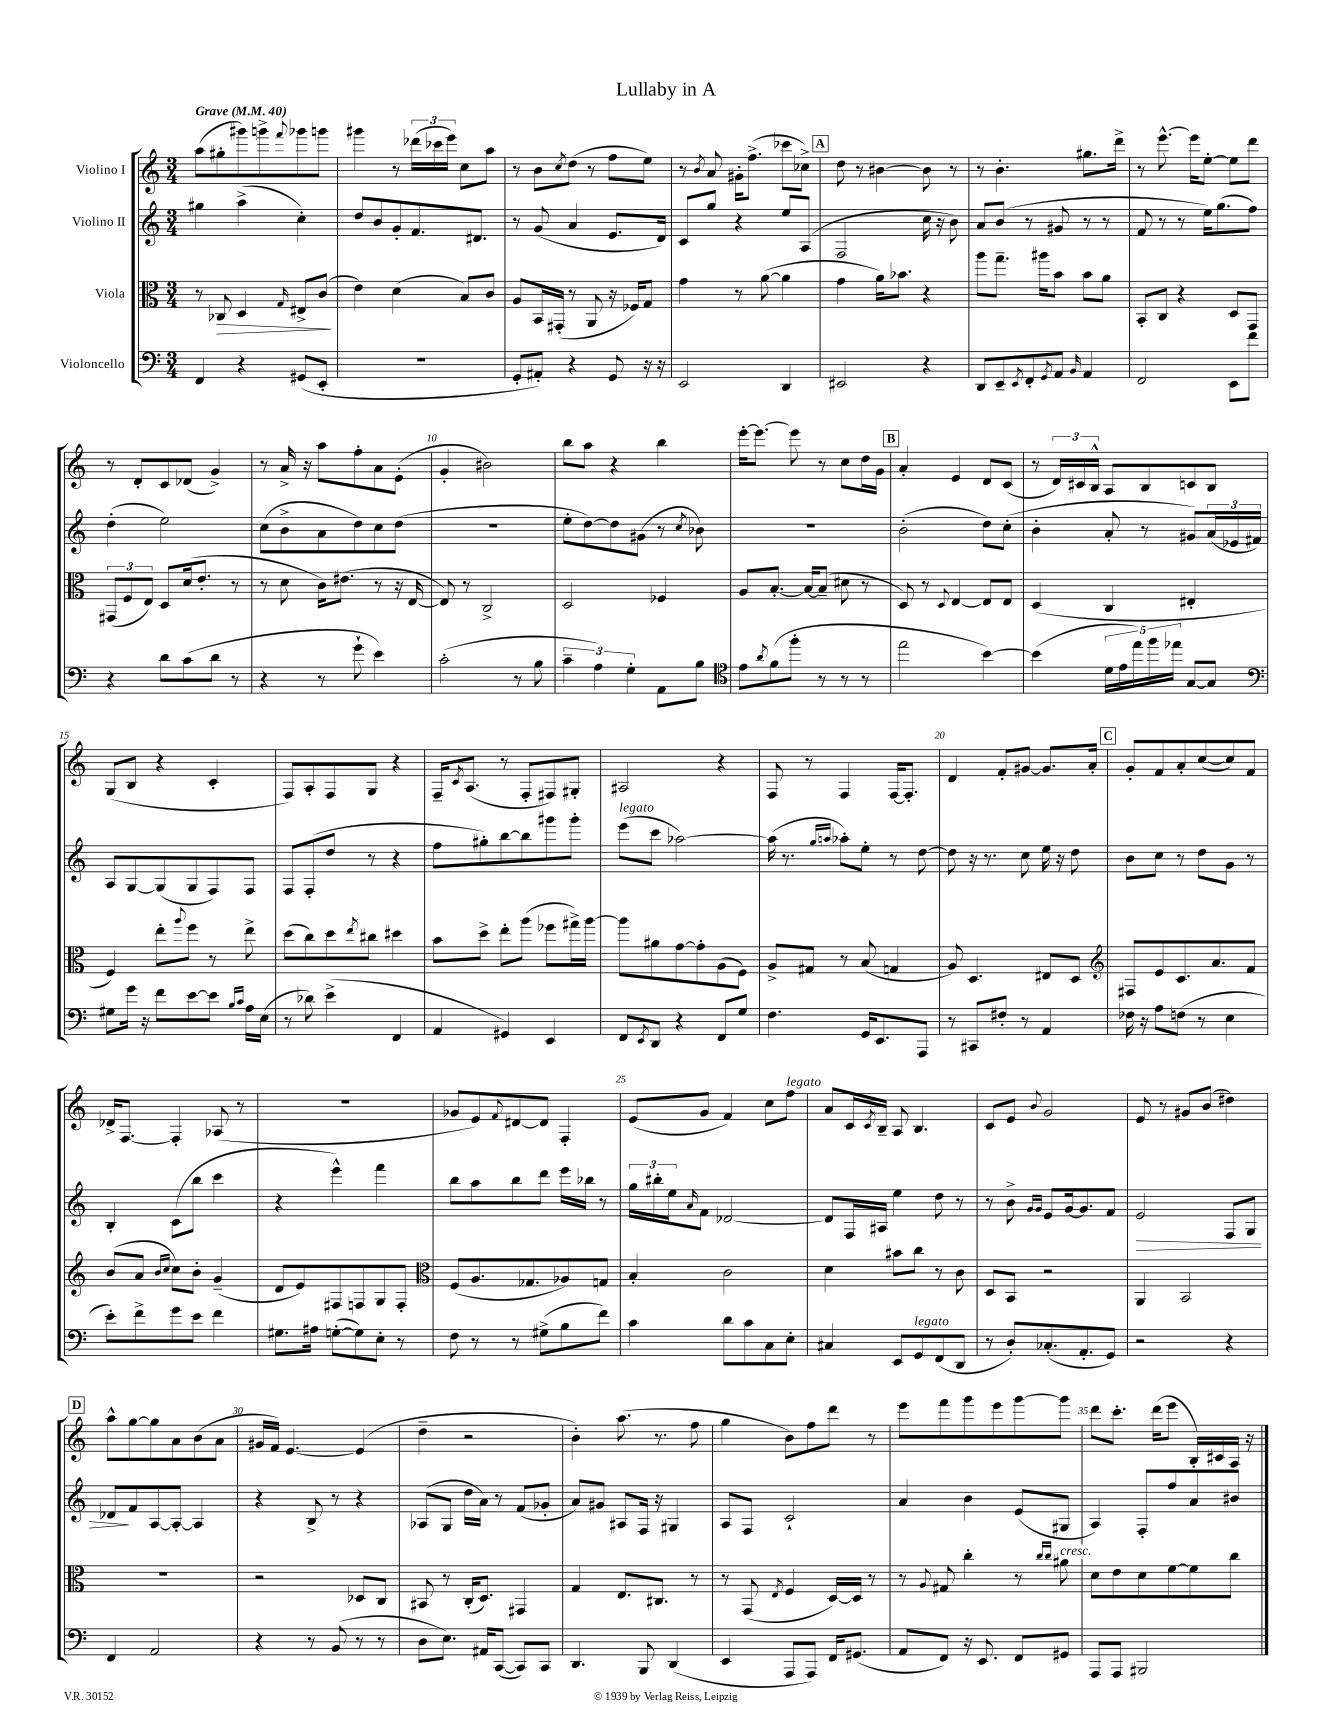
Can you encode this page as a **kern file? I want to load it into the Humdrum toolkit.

**kern	**kern	**dynam	**kern	**dynam	**kern
*part4	*part3	*part3	*part2	*part2	*part1
*staff4	*staff3	*staff3	*staff2	*staff2	*staff1
*I"Violoncello	*I"Viola	*	*I"Violino II	*	*I"Violino I
*clefF4	*clefC3	*	*clefG2	*	*clefG2
*k[]	*k[]	*	*k[]	*	*k[]
*M3/4	*M3/4	*	*M3/4	*	*M3/4
*MM40	*MM40	*	*MM40	*	*MM40
=1	=1	=1	=1	=1	=1
!	!	!	!	!	!LO:TX:a:B:t=Grave
4FF/	8r	.	4gg#X\	.	(8aa\L
!	!	!LO:HP:b	!	!	!
.	8C-X/	>	.	.	8gg#X'\
4r	4D/	.	(4aa^\	.	8ggg#X\)
.	.	.	.	.	8gggn^\
.	16qqG/	.	.	.	8qqfff/
(8GG#X/L	8E#X^/L	.	4cc'\)	.	8ggg-X\
8EE'/J	(8c/J	.	.	.	8gggn\J
.	.	]	.	.	.
=2	=2	=2	=2	=2	=2
2.r	4e\)	.	8dd/L	.	4ggg#X\
.	.	.	8b/	.	.
.	(4d\	.	8g'/	.	8r
.	.	.	8.f/	.	(24ddd-X\LL
.	.	.	.	.	24ccc-X\
.	.	.	.	.	24eee\JJ)
.	8B/L)	.	.	.	8cc\L
.	.	.	8.d#X/J	.	.
.	8c/J	.	.	.	8aa\J
=3	=3	=3	=3	=3	=3
8GG'/L	8A/L	.	8r	.	8r
8AA#X'/J)	16BB/L	.	(8g/	.	8b\L
.	(16GG#X'/JJ	.	.	.	.
.	.	.	.	.	8qcc/
4r	8r	.	4a/	.	(8dd\J
.	8AA/	.	.	.	8r
8GG/	16r	.	8.e/L	.	8ff\L
.	16F-X/KL)	.	.	.	.
16r	8G/J	.	.	.	8ee\J)
16r	.	.	16d/Jk)	.	.
=4	=4	=4	=4	=4	=4
2EE/	4g\	.	8c/L	.	8r
.	.	.	.	.	8qb/
.	.	.	8gg/J	.	8a/
.	8r	.	4r	.	16g#X'\KL
.	.	.	.	.	(8.ff^\J
.	([8a\	.	.	.	.
4DD/	4a\]	.	8ee/L	.	8ccc-X\L
.	.	.	(8A/J	.	8cc-X^\J)
!!LO:REH:place=s1:t=A
=5	=5	=5	=5	=5	=5
2EE#X/	4g\	.	2F/	.	8dd\
.	.	.	.	.	8r
.	16a\KL)	.	.	.	[4b#X\
.	8.b-X\J	.	.	.	.
4r	4r	.	16cc\	.	8b#\]
.	.	.	16r	.	.
.	.	.	8b\)	.	8r
=6	=6	=6	=6	=6	=6
8DD/L	8aa\L	.	8a/L	.	8r
8EE~/	8.gg~\J	.	(8b/J	.	4.b'\
8qEE/	.	.	.	.	.
8FF'/	.	.	8r	.	.
.	16aa#X\KL	.	.	.	.
8qGG/	.	.	.	.	.
8AA/J	8b\J	.	8g#X/	.	.
16qqBB/	.	.	.	.	.
4AA/	8b\L	.	8r	.	8.gg#X\L
.	8a\J	.	8r	.	.
.	.	.	.	.	16ddd^\Jk
=7	=7	=7	=7	=7	=7
2FF/	8BB'/L	.	8f/	.	8r
.	8C/J	.	8r	.	[8.eee^^\
.	4r	.	8r	.	.
.	.	.	.	.	16eee\KL]
.	.	.	16ee\KL)	.	[8ee'\J
.	.	.	(8.gg\	.	.
8EE\L	8D/L	.	.	.	8ee\L]
8f\J	8GG/J	.	8ff\J)	.	8ddd\J
!!LO:LB:g=z
=8	=8	=8	=8	=8	=8
4r	(12GG#X/L	.	(4dd'\	.	8r
.	12F/	.	.	.	.
.	.	.	.	.	8d'/L
.	12E/J)	.	.	.	.
8d\L	8D/L	.	2ee\)	.	8c/
(8c\	(16d/k	.	.	.	(8d-X/J
.	8.e'/J	.	.	.	.
8d\J	.	.	.	.	4g^/)
8r	8r	.	.	.	.
=9	=9	=9	=9	=9	=9
4r	8r	.	(8cc\L	.	8r
.	8d\	.	8b^\	.	16a^/
.	.	.	.	.	16r
8r	16c\KL)	.	8a\	.	8aa\L
.	(8.e#X\J	.	.	.	.
8g`\	.	.	8dd\)	.	8ff'\
4e\)	8r	.	8cc\	.	8a\
.	16r	.	(8dd\J	.	(8e'\J
.	[16E/	.	.	.	.
=10	=10	=10	=10	=10	=10
(2c'\	8E/])	.	2.r	.	4g'/
.	8r	.	.	.	.
.	2C^/	.	.	.	2b#X\)
8r	.	.	.	.	.
8B\	.	.	.	.	.
=11	=11	=11	=11	=11	=11
6c~\	2D/	.	8ee'\L	.	8bb\L
.	.	.	[8dd\)	.	8aa\J
6A\)	.	.	.	.	.
.	.	.	8dd\]	.	4r
6G'\	.	.	.	.	.
.	.	.	(8g#X\J	.	.
8AA\L	4F-X/	.	8r	.	4bb\
.	.	.	8qcc/	.	.
8B\J	.	.	8b-X\)	.	.
=12	=12	=12	=12	=12	=12
*clefC4	*	*	*	*	*
8e\L	8A/L	.	2.r	.	[16eee'\KL
.	.	.	.	.	8.eee\J_
8qa/	.	.	.	.	.
(8f\	[8.B'/J	.	.	.	.
8ff'\J	.	.	.	.	8eee\]
.	16B/KL_	.	.	.	.
8r	(8B~/J]	.	.	.	8r
8r	8d#X\	.	.	.	8cc\L
8r	8r	.	.	.	16dd\L
.	.	.	.	.	16g\JJ
!!LO:REH:place=s1:t=B
=13	=13	=13	=13	=13	=13
2ee\	8D/)	.	(2b'\	.	4a'/
.	8r	.	.	.	.
.	8qqD/	.	.	.	.
.	[4E/	.	.	.	4e/
[4b\)	8E/L]	.	8dd\L)	.	8d/L
.	8E/J	.	(8cc'\J	.	(8c/J
=14	=14	=14	=14	=14	=14
(4b\]	(4D/	.	4b'\	.	8r
.	.	.	.	.	24d/LL)
.	.	.	.	.	24c#X/
.	.	.	.	.	24B^^/JJ
20d\LL	4C/	.	8a'/	.	8A/L
20e\	.	.	.	.	.
20ee\)	.	.	.	.	.
.	.	.	8r	.	8B/
20ff\	.	.	.	.	.
20ee-X\JJ	.	.	.	.	.
[8G/L	4E#X'/	.	8g#X/L)	.	8cn/
8G/J]	.	.	(24a/L	.	8B/J
.	.	.	24e-X/	.	.
.	.	.	24f#X/JJ)	.	.
!!LO:LB:g=z
=15	=15	=15	=15	=15	=15
*clefF4	*	*	*	*	*
8G#X\L	4F/)	.	8A/L	.	(8G/L
16g\Jk	.	.	[8G/	.	8B/J
16r	.	.	.	.	.
8f\L	8ee'\L	.	(8G/]	.	4r
.	8qqaa/	.	.	.	.
[8e\	8ff\J	.	8G/	.	.
8e\J]	8r	.	8F/)	.	4c'/
16qqB/LL	.	.	.	.	.
16qqc/JJ	.	.	.	.	.
16A\LL	8ee^\	.	8F/J	.	.
(16E\JJ	.	.	.	.	.
=16	=16	=16	=16	=16	=16
8r	(8dd\L	.	8F/L	.	8F/L)
8d-X\)	8cc\)	.	(8F'/	.	8A'/
(4e^\	8dd\	.	8dd/J	.	8F/
.	8qee/	.	.	.	.
.	8cc#X\J	.	8r	.	8G/J
4FF/	4dd#X\	.	4r	.	4r
=17	=17	=17	=17	=17	=17
4AA/	8b\L	.	8ff\L	.	16F~/KL
.	.	.	.	.	8qc/
.	.	.	.	.	(8.A/J
.	8dd^\J	.	8gg#X'\)	.	.
4GG#X/)	8ee'\L	.	[8bb\	.	8r
.	(8aa\J	.	8bb\]	.	8F'/L
4EE/	8ff-X\L	.	8ggg#X\	.	8F#X/)
.	16gg#X^\L)	.	8ggg#'\J	.	8G#X'/J
.	[16aa\JJ	.	.	.	.
=18	=18	=18	=18	=18	=18
!	!	!	!LO:TX:a:i:t=legato	!	!
8FF/L	8aa\L]	.	(8eee\L	.	2A#X/
8qEE/	.	.	.	.	.
8DD/J	8a#X\	.	8ccc\J	.	.
4r	[8g\	.	[2aa-X\)	.	.
.	8g'\]	.	.	.	.
8FF/L	(8A\	.	.	.	4r
8G/J	8F\J)	.	.	.	.
=19	=19	=19	=19	=19	=19
4.F\	8A^/L	.	(16aa-\]	.	8F/
.	.	.	8.r	.	.
.	8G#X/J	.	.	.	8r
.	.	.	16qqgg/LL	.	.
.	.	.	16qqaan/JJ	.	.
.	8r	.	8aa-X'\L)	.	4F/
16GG/KL	(8B/	.	8ee'\J	.	.
8.EE/	.	.	.	.	.
.	4Gn/	.	8r	.	[16F/KL
.	.	.	.	.	8.F'/J]
8AAA/J	.	.	[8dd\	.	.
=20	=20	=20	=20	=20	=20
8r	8A/)	.	8dd\]	.	4d/
8CC#X/L	4.D/	.	16r	.	.
.	.	.	8.r	.	.
8F#X'/J	.	.	.	.	8f'/L
8r	.	.	8cc\	.	[8g#X/J
4AA/	8E#X/L	.	16ee\	.	8.g#/L]
.	.	.	16r	.	.
.	8D/J	.	8dd\	.	.
.	.	.	.	.	16a'/Jk
!!LO:REH:place=s1:t=C
=21	=21	=21	=21	=21	=21
*	*clefG2	*	*	*	*
16F-X\	8F#X/L	.	8b\L	.	8g'/L
16r	.	.	.	.	.
8A\L	8e/	.	8cc\J	.	8f/
(8Fn\J	8.c/	.	8r	.	8a'/
8r	.	.	8dd\L	.	([8cc/
.	8.a/	.	.	.	.
4E\	.	.	8g\J	.	8cc/])
.	8f/J	.	8r	.	8f/J
!!LO:LB:g=z
=22	=22	=22	=22	=22	=22
8e'\L)	(8b/L	.	4B'/	.	16d-X^/KL
.	.	.	.	.	[8.F/J
8f^\	8a/J	.	.	.	.
.	16qqb/LL	.	.	.	.
.	16qqcc/JJ	.	.	.	.
8g\	8cc\L)	.	(8c\L	.	4F'/]
8e\J	8b'\J	.	8bb\J	.	.
4f\	(4g~/	.	4ccc\	.	(8A-X/
.	.	.	.	.	8r
=23	=23	=23	=23	=23	=23
8.G#X\L	8d/L	.	4r	.	2.r
.	8e/)	.	.	.	.
16A#X\Jk	.	.	.	.	.
([8Gn'\L	8F#X/	.	4eee^^\)	.	.
8G\])	8Fn/	.	.	.	.
8E'\J	8G/	.	4fff\	.	.
8r	8F'/J	.	.	.	.
=24	=24	=24	=24	=24	=24
*	*clefC3	*	*	*	*
8F\	(8F/L	.	8bb\L	.	8g-X/L
8r	8.A/	.	8aa\	.	8e/)
.	.	.	.	.	8qqf/
8r	.	.	8bb\	.	[8d#X/
.	8.G-X/	.	.	.	.
(8G#X^\L	.	.	8ddd\J	.	8d#/J]
8B\	8A-X/)	.	16eee\LL	.	4F'/
.	.	.	16bb-X\JJ	.	.
8f\J)	8Gn/J	.	8r	.	.
=25	=25	=25	=25	=25	=25
4c\	4B'/	.	24gg\LL	.	(8e/L
.	.	.	24bb#X'\	.	.
.	.	.	24ee\J	.	.
.	.	.	16qqa/	.	.
.	.	.	8f\J	.	8g/J
8d\L	2c\	.	[2d-X/	.	4f/)
8c\	.	.	.	.	.
8C\	.	.	.	.	8cc\L
!	!	!	!	!	!LO:TX:a:i:t=legato
8E'\J	.	.	.	.	8ff\J
=26	=26	=26	=26	=26	=26
4C#X/	4d\	.	8d-/L]	.	8a/L
.	.	.	16F/L	.	16c/L
.	.	.	.	.	8qc/
.	.	.	16A#X/JJ	.	16B~/JJ
8EE/L	8b#X\L	.	4ee\	.	8A/
!LO:TX:a:i:t=legato	!	!	!	!	!
8GG/	8cc\J	.	.	.	4.B/
(8FF/	8r	.	8dd\	.	.
8DD/J	8c\	.	8r	.	.
=27	=27	=27	=27	=27	=27
8r	8D/L	.	8r	.	8c/L
8D'/L)	8BB/J	.	8b^\	.	8e/J
.	.	.	16qqg/LL	.	.
.	.	.	16qqg/JJ	.	8qqb/
(8.C-X'/	2r	.	8e/L	.	2g/
.	.	.	[16g/k	.	.
8.AA'/	.	.	8.g/]	.	.
8GG/J)	.	.	8f/J	.	.
=28	=28	=28	=28	=28	=28
!	!	!	!	!LO:HP:b	!
2r	4AA/	.	2e/	>	8e/
.	.	.	.	.	8r
.	2BB/	.	.	.	8g#X/L
.	.	.	.	.	(8b/J
4r	.	.	8F/L	.	4dd#X\)
.	.	.	8G/J	.	.
!!LO:LB:g=z
!!LO:REH:place=s1:t=D
=29	=29	=29	=29	=29	=29
4FF/	2.r	.	8d-X/L	.	8aa^^\L
.	.	.	8f/	]	[8gg\
2AA/	.	.	[8A/	.	8gg\]
.	.	.	8A'/J_	.	8a\
.	.	.	4A/]	.	(8b\
.	.	.	.	.	8a\J
=30	=30	=30	=30	=30	=30
4r	2r	.	4r	.	16g#X/LL
.	.	.	.	.	16f/JJ)
.	.	.	.	.	[4.e/
8r	.	.	8B^/	.	.
(8BB/	.	.	8r	.	.
8r	8D-X/L	.	4r	.	(4e/]
8r	8C/J	.	.	.	.
=31	=31	=31	=31	=31	=31
8D\L	8BB#X/	.	(8A-X/L	.	4dd~\
8.E\J)	8r	.	8G/J	.	.
.	(16C'/KL	.	16dd\LL	.	2r
16AA#X/KL	8.D/J)	.	16a\JJ)	.	.
([8CC/J	.	.	8r	.	.
8CC/L])	4GG#X/	.	(8f/L	.	.
8CC/J	.	.	8g-X'/J	.	.
=32	=32	=32	=32	=32	=32
4.DD/	4G/	.	8a/L)	.	4b'\)
.	.	.	8g#X/J	.	.
.	8.E/L	.	8A#X/L	.	(8.aa\
8BBB/	.	.	16F/Jk	.	.
.	8.C#X/J	.	16r	.	8.r
(4DD/	.	.	4G#X/	.	.
.	8r	.	.	.	8ff\
=33	=33	=33	=33	=33	=33
4EE/	8r	.	8A/L	.	4gg\
.	(8GG/	.	8F/J	.	.
.	8qE/	.	.	.	.
8AAA/L	4F/	.	2c`/	.	8b\L)
8AAA/J)	.	.	.	.	8ff\
16FF/KL	[16D/LL)	.	.	.	8ddd\J
(8.GG#X/J	16D/JJ]	.	.	.	.
.	8r	.	.	.	8r
=34	=34	=34	=34	=34	=34
8AA/L	8r	.	4a/	.	8eee\L
.	8qqA/	.	.	.	.
8FF/J)	8G#X/	.	.	.	8fff\
16r	4cc'\	.	4b\	.	8ggg\
8.EE/	.	.	.	.	.
.	.	.	.	.	8eee\
8FF/L	8r	.	(8e/L	.	[8ggg\
.	16qqcc/LL	.	.	.	.
.	16qqcc/JJ	.	.	.	.
!	!LO:TX:a:i:t=cresc.	!	!	!	!
8GG#X/J	8a#X\	.	8G#X/J	.	8ggg\J]
=35	=35	=35	=35	=35	=35
8AAA/L	8d\L	.	4A/)	.	8ddd\L
8AAA/J	8e\	.	.	.	8.ccc'\J
2BBB#X/	8d\	.	8F'/L	.	.
.	.	.	.	.	(16ddd\KL
.	[8f\	.	8ff/	.	8eee\J
.	8f\]	.	8a/	.	16B'/LL)
.	.	.	.	.	16c#X/
.	8cc\J	.	8b#X/J	.	16A/JJ
.	.	.	.	.	16r
==	==	==	==	==	==
*-	*-	*-	*-	*-	*-
